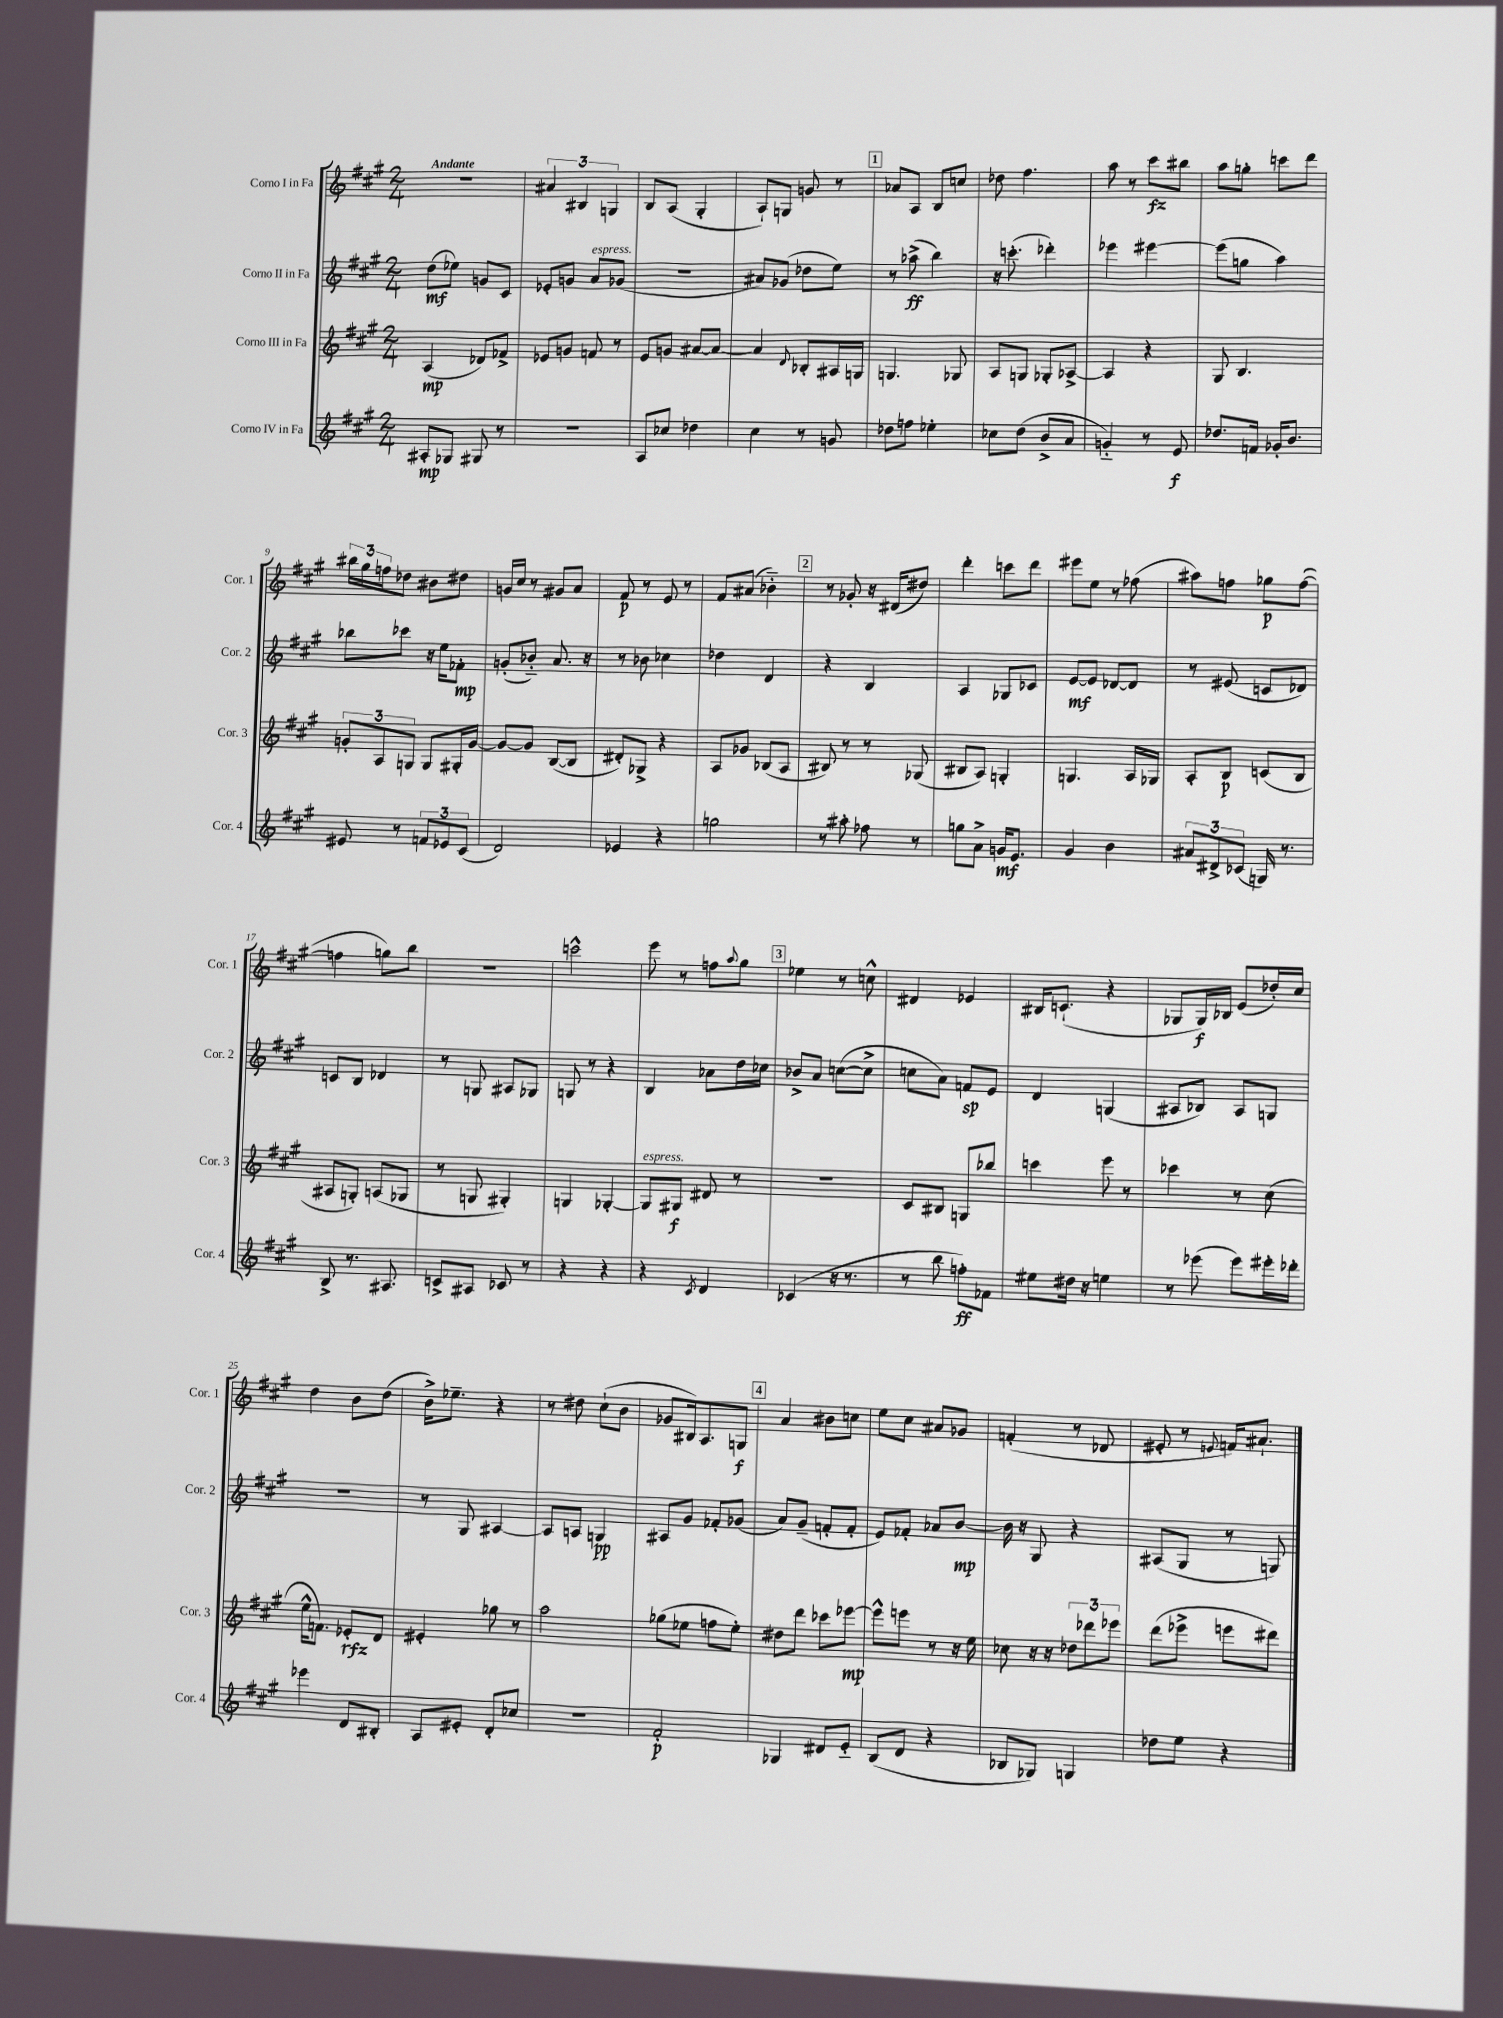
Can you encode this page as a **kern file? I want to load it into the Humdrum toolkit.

**kern	**kern	**kern	**kern
*staff4	*staff3	*staff2	*staff1
*clefG2	*clefG2	*clefG2	*clefG2
*k[f#c#g#]	*k[f#c#g#]	*k[f#c#g#]	*k[f#c#g#]
*M2/4	*M2/4	*M2/4	*M2/4
8A#'/L	(4A/	(8dd\L	2r
8G-/J	.	8ee-\J)	.
8G#/	8d-/L)	8g/L	.
8r	8f-^/J	8c#/J	.
=	=	=	=
2r	8e-/L	8e-'/L	6a#/
.	8g/J	8g/J	.
.	.	.	6B#/
.	8f/	8a/L	.
.	.	.	6G/
.	8r	(8g-/J	.
=	=	=	=
8A/L	8e/L	2r	8B/L
8cc-/J	8g/J	.	(8A/J
4dd-\	[8a#/L	.	4G#'/
.	8a#/_J	.	.
=	=	=	=
4cc#\	4a#/]	8a#/L)	8A`/L)
.	.	(8g-/J	8G/J
.	8qqd/	.	.
8r	8B-'/L	8dd-\L	8g/
8g/	16A#/L	8ee\J)	8r
.	16G/JJ	.	.
=	=	=	=
8dd-\L	4.G/	8r	8a-/L
8ff\J	.	(8aa-^\	8A/J
4ee-'\	.	4bb\)	8B/L
.	8G-/	.	8cc/J
=	=	=	=
8cc-\L	8A/L	16r	8dd-\
.	.	(8.ccc'\	.
(8dd\J	8G/J	.	4.ff#\
8b^/L	8G-'/L	4ddd-'\)	.
8a/J	[8A-^/J	.	.
=	=	=	=
4g'~/)	4A-/]	4eee-\	8aa\
.	.	.	8r
8r	4r	[4eee#\	8ccc#\L
8e/	.	.	8bb#\J
=	=	=	=
8.dd-/L	8G#/	(8eee#\]L	8aa\L
.	4.B/	8gg\J	8gg'\J
16f/Jk	.	.	.
16g-'/LK	.	4aa\)	8ccc\L
8.b/J	.	.	.
.	.	.	8ddd\J
=	=	=	=
8e#/	12g'/L	8bb-\L	24bb#\LL
.	.	.	24gg#\
.	12A/	.	24ff\J
8r	.	8ccc-\J	8dd-\J
.	12G/J	.	.
12f/L	8G/L	16r	8b#\L
.	.	16ee\LK	.
12e-/	.	.	.
.	16G#'/L	8f-'\J	8dd#\J
(12c#/J	.	.	.
.	[16g/JJ	.	.
=	=	=	=
2d/)	8g/_L	(8g'/L	16g/LL
.	.	.	16cc#/JJ
.	8g/]J	8b-'~/J)	8r
.	([8B/L	8.a/	8g#/L
.	8B/]J	.	8a/J
.	.	16r	.
=	=	=	=
4e-/	8d#'/L)	8r	8f#/
.	8G-^/J	8b-\	8r
4r	4r	4cc-\	8e/
.	.	.	8r
=	=	=	=
2gg\	8A/L	4dd-\	8f#/L
.	8g-/J	.	(8a#/J
.	(8B-/L	4d/	4b-'~\)
.	8A/J	.	.
=	=	=	=
8r	8B#/)	4r	8r
8aa#'\	8r	.	8g-'/
8ff-\	8r	4B/	16r
.	.	.	(16d#/LK
8r	(8G-/	.	8dd#/J)
=	=	=	=
8gg\L	8B#/L	4A/	4ddd'\
8a^\J	8A/J)	.	.
16g/LK	4G'/	8G-/L	8ccc\L
8.e/J	.	.	.
.	.	8c-/J	8ddd\J
=	=	=	=
4g#/	4.G/	[8e/L	8eee#\L
.	.	8e/]J	8ee\J
4b\	.	[8d-/L	8r
.	16A/LL	8d-/]J	(8ff-\
.	16G-/JJ	.	.
=	=	=	=
12a#/L	8A'/L	8r	8aa#\L)
12d#^/	.	.	.
.	8B/J	(8e#/	8ff\J
(12c-/J	.	.	.
16G/)	(8c/L	8c/L	8gg-\L
8.r	.	.	.
.	8B/J	8d-/J)	([8ff\J
=	=	=	=
8B^/	8A#/L	8c/L	4ff\]
8.r	8G'/J)	8B/J	.
.	(8A/L	4d-/	8gg\L)
8.A#/	.	.	.
.	8G-/J	.	8bb\J
=	=	=	=
8c^/L	8r	8r	2r
8A#/J	8G/	8G/	.
8c-/	4G#'/)	8A#/L	.
8r	.	8G-/J	.
=	=	=	=
4r	4G/	8G/	2ccc^^\
.	.	8r	.
4r	[4G-'/	4r	.
=	=	=	=
4r	8G-/]L	4B/	8eee\
.	8G#/J	.	8r
8qc#/	.	.	.
4d/	8d#/	8a-\L	8ff\L
.	.	.	8qqaa/
.	8r	16dd\L	8gg#\J
.	.	16cc-\JJ	.
=	=	=	=
(4c-/	2r	8b-^/L	4ee-\
.	.	8a/J	.
16r	.	([8cc\L	8r
8.r	.	.	.
.	.	8cc^\]J	8cc^^\
=	=	=	=
8r	8c#/L	8cc\L	4d#/
8bb\	8B#/J	8a\J)	.
8ff'\L)	8G/L	8f/L	4e-/
8f-\J	8bb-/J	8e/J	.
=	=	=	=
8ee#\L	4ccc\	4d/	16B#/LK
.	.	.	(8.c`/J
16dd#\Jk	.	.	.
16r	.	.	.
4ee\	8eee\	(4G/	4r
.	8r	.	.
=	=	=	=
8r	4ccc-\	8A#/L	8G-/L
(8eee-\	.	8B-/J)	16G-/L)
.	.	.	16B-/JJ
8eee-\L)	8r	8A#/L	(8e/L
16eee#'\L	(8cc#\	8G/J	16dd-'/L)
16ddd-'\JJ	.	.	16cc#/JJ
=	=	=	=
4eee-\	16ee^^\LK	2r	4dd\
.	8.f\J)	.	.
8d/L	8e-'/L	.	8b\L
8B#'/J	8d/J	.	(8dd\J
=	=	=	=
8A/L	4e#'/	8r	16b^\LK)
.	.	.	8.ee-~\J
8e#'/J	.	8G#/	.
8d'/L	8gg-\	[4A#/	4r
8cc-/J	8r	.	.
=	=	=	=
2r	2aa\	8A#/]L	8r
.	.	8A/J	8dd#\
.	.	4G/	(8cc#`\L
.	.	.	8b\J
=	=	=	=
2f#'/	(8gg-\L	8A#/L	8g-/L
.	8ee-\J	8g#/J	16B#/k)
.	.	.	8.A/
.	8ff\L	8f-'/L	.
.	8ee-'\J)	(8g-/J	8G/J
=	=	=	=
4G-/	8dd#\L	8a/L)	4a/
.	8ddd\J	(8g#~/J	.
8d#/L	8ccc-\L	8f'/L	8b#\L
8e'~/J	[8eee-\J	8f'/J	8cc\J
=	=	=	=
(8B/L	8eee-^^\]L	8e/L)	8ee\L
8d/J	8eee\J	8f-'/J	8cc#\J
4r	8r	8a-/L	8a#/L
.	16r	[8b/J	8g-/J
.	16ee\	.	.
=	=	=	=
8B-/L	8cc-\	16b\]	(4f'/
.	.	16r	.
8G-/J)	16r	8G#/	.
.	16r	.	.
4G/	12dd-\L	4r	8r
.	12ddd-\	.	.
.	.	.	8d-/
.	12eee-\J	.	.
=	=	=	=
8dd-\L	(8ddd\L	(8A#/L	8e#'/
8ee\J	8eee-^\J	8G#/J	8r
.	.	.	8qqe/
4r	8eee\L	8r	16f/LK)
.	.	.	8.a#`/J
.	8ddd#\J)	8G/)	.
==	==	==	==
*-	*-	*-	*-
